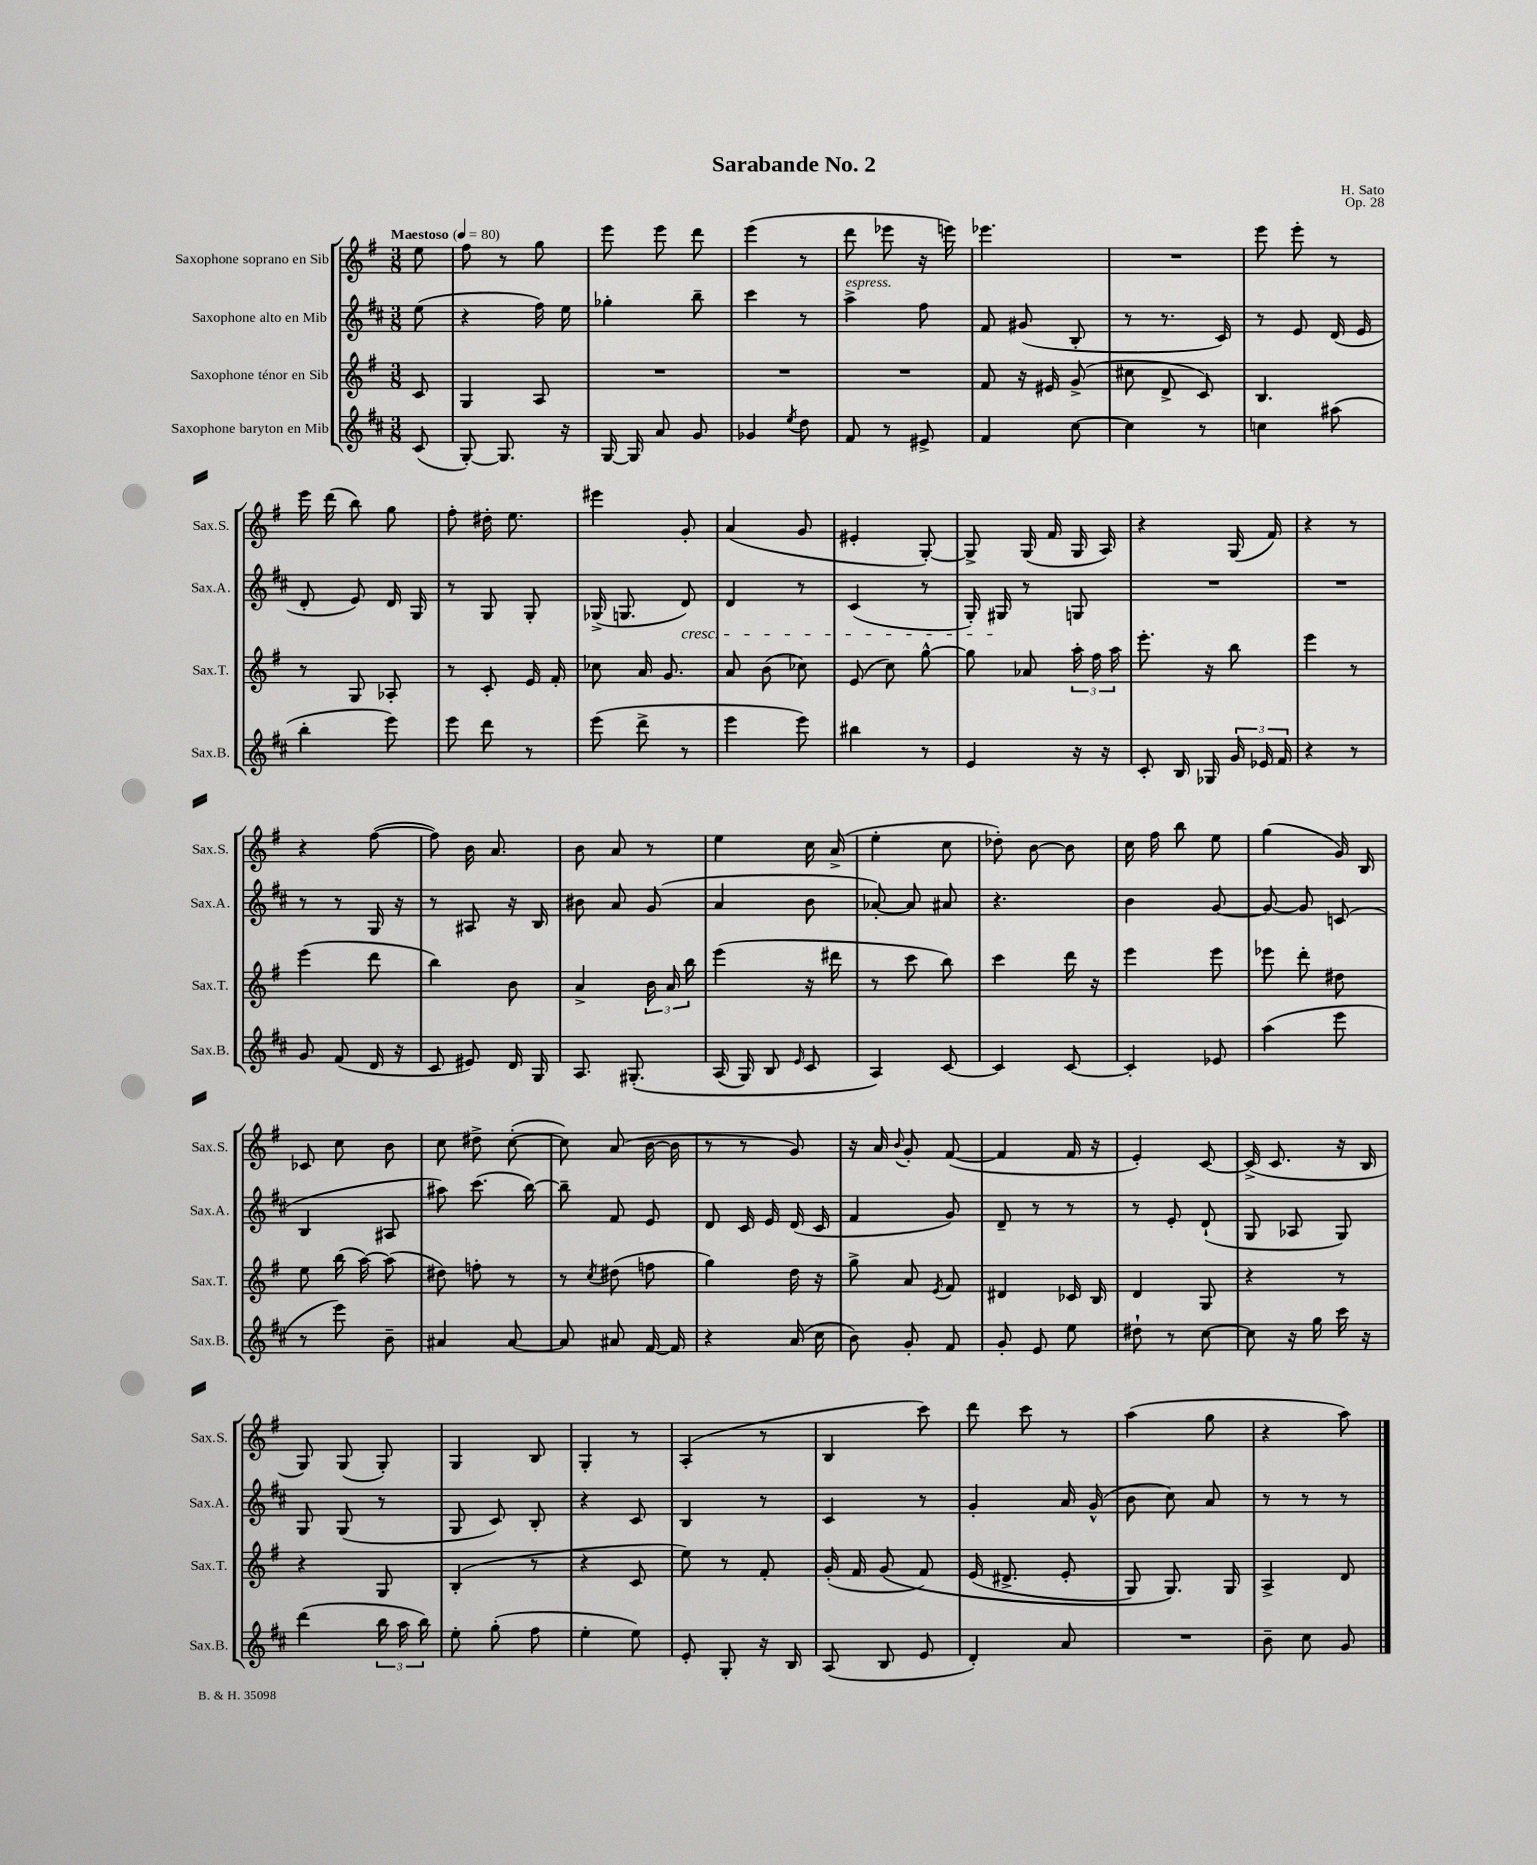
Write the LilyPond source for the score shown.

\header { title = "Sarabande No. 2" composer = "H. Sato" opus = "Op. 28" }
<<
\new StaffGroup <<
\new Staff = "s0" \with { instrumentName = "Saxophone soprano en Sib" shortInstrumentName = "Sax.S." } {
    \clef treble \key g \major \numericTimeSignature \time 3/8 \partial 8 \tempo "Maestoso" 4 = 80
    \autoBeamOff e''8 |
    fis''8 r8 g''8 |
    e'''8 e'''8 d'''8 |
    e'''4( r8 |
    d'''8 ees'''8 r16 e'''16) |
    ees'''4. |
    R4. |
    e'''8 e'''8-. r8 |
    e'''16 d'''16( b''8) g''8 |
    fis''8-. dis''16-. e''8. |
    eis'''4 g'8-. |
    a'4( g'8 |
    eis'4-. g8~-.) |
    g8-> g16( fis'16 g16 a16) |
    r4 g16( fis'16) |
    r4 r8 |
    r4 fis''8~( |
    fis''8) b'16 a'8. |
    b'8 a'8 r8 |
    e''4 c''16 a'16->( |
    e''4-. c''8 |
    des''8-.) b'8~ b'8 |
    c''16 fis''16 b''8 e''8 |
    g''4( g'16) b16 |
    ces'8 c''8 b'8 |
    c''8 dis''8-> c''8~-.( |
    c''8) a'8( b'16~ b'16 |
    r8 r8 g'8) |
    r16 a'16 \appoggiatura { b'8 } g'8-. fis'8~( |
    fis'4 fis'16 r16 |
    e'4-.) c'8~ |
    c'16->( c'8. r16 b16 |
    g8) g8( g8-.) |
    g4 b8 |
    g4-. r8 |
    a4-.( r8 |
    b4 c'''8) |
    d'''8 c'''8 r8 |
    a''4( g''8 |
    r4 a''8) \bar "|." |
}
\new Staff = "s1" \with { instrumentName = "Saxophone alto en Mib" shortInstrumentName = "Sax.A." } {
    \clef treble \key d \major \numericTimeSignature \time 3/8 \partial 8
    \autoBeamOff e''8( |
    r4 fis''16) e''16 |
    ges''4-. b''8-- |
    cis'''4 r8 |
    a''4->^\markup { \italic "espress." } fis''8 |
    fis'8 gis'8( b8-. |
    r8 r8. cis'16) |
    r8 e'8 d'16( e'16 |
    d'8-. e'8) d'16 g16 |
    r8 g8 g8-. |
    ges16->( g8. d'8\cresc) |
    d'4 r8 |
    cis'4( r8 |
    g16-.) gis16\! r8 g8 |
    R4. |
    R4. |
    r8 r8 g16 r16 |
    r8 ais8 r16 b16 |
    bis'8 a'8 g'8( |
    a'4 b'8 |
    aes'8~-.) aes'8 ais'8 |
    r4. |
    b'4 g'8~ |
    g'8~ g'8 c'8( |
    b4 ais8 |
    ais''8) cis'''8.( b''16~) |
    b''8-- fis'8 e'8 |
    d'8 cis'16 e'16 d'16( cis'16 |
    fis'4 g'8) |
    d'8-- r8 r8 |
    r8 e'8-. d'8-!( |
    g8 aes8 g8) |
    g8 g8( r8 |
    g8 cis'8) b8-. |
    r4 cis'8 |
    b4 r8 |
    cis'4 r8 |
    g'4-. a'16 g'16-^( |
    b'8 cis''8) a'8 |
    r8 r8 r8 \bar "|." |
}
\new Staff = "s2" \with { instrumentName = "Saxophone ténor en Sib" shortInstrumentName = "Sax.T." } {
    \clef treble \key g \major \numericTimeSignature \time 3/8 \partial 8
    \autoBeamOff c'8 |
    g4 a8 |
    R4. |
    R4. |
    R4. |
    fis'8 r16 eis'16 g'8->( |
    cis''8 d'8-> c'8) |
    b4. |
    r8 g8 aes8-. |
    r8 c'8-. e'16 fis'16-. |
    ces''8 a'16 g'8. |
    a'8 b'8( ces''8) |
    e'8( c''8) g''8~-^ |
    g''8 aes'8 \tuplet 3/2 { a''16-. fis''16 a''16 } |
    e'''8.-. r16 b''8 |
    e'''4 r8 |
    e'''4( d'''8 |
    b''4) b'8 |
    a'4-> \tuplet 3/2 { b'16 a'16 b''16 } |
    e'''4( r16 dis'''16 |
    r8 c'''8 b''8) |
    c'''4 d'''16 r16 |
    e'''4 e'''8 |
    ees'''8 d'''8-. dis''8 |
    e''8 b''16( a''16~) a''8( |
    dis''8) f''8-. r8 |
    r8 \acciaccatura { c''8 } dis''8( f''8 |
    g''4) d''16 r16 |
    g''8-> a'8 \acciaccatura { e'8 } fis'8 |
    dis'4 ces'16 b16 |
    d'4 g8 |
    r4 r8 |
    r4 g8 |
    b4-.( r8 |
    r4 c'8 |
    e''8) r8 fis'8-. |
    g'16-.( fis'16 g'8\( fis'8) |
    e'16( dis'8.-> e'8-. |
    g8) g8.\) g16 |
    a4-> d'8 \bar "|." |
}
\new Staff = "s3" \with { instrumentName = "Saxophone baryton en Mib" shortInstrumentName = "Sax.B." } {
    \clef treble \key d \major \numericTimeSignature \time 3/8 \partial 8
    \autoBeamOff cis'8( |
    g8~-.) g8. r16 |
    g16~ g16 a'8 g'8 |
    ges'4 \acciaccatura { e''8 } d''8 |
    fis'8 r8 eis'8-> |
    fis'4 cis''8~ |
    cis''4 r8 |
    c''4 ais''8( |
    b''4-. e'''8) |
    e'''8 d'''8 r8 |
    e'''8( d'''8-> r8 |
    e'''4 e'''8) |
    bis''4 r8 |
    e'4 r16 r16 |
    cis'8-. b16 ges16 \tuplet 3/2 { g'16 ees'16 fis'16 } |
    r4 r8 |
    g'8 fis'8( d'16 r16 |
    cis'8 eis'8) d'16 g16 |
    a8. gis8.-.\( |
    a16( g16) b8 \grace { e'16 } cis'8 |
    a4\) cis'8~ |
    cis'4 cis'8~ |
    cis'4-. ees'8 |
    a''4( e'''8 |
    r8 e'''8) b'8-- |
    ais'4 ais'8~ |
    ais'8 ais'8 fis'16~ fis'16 |
    r4 a'16( cis''16 |
    b'8) g'8-. fis'8 |
    g'8-. e'8 e''8 |
    dis''8-! r8 cis''8~ |
    cis''8 r16 g''16 cis'''16 r16 |
    d'''4( \tuplet 3/2 { b''16 a''16 b''16) } |
    e''8-. g''8-.( fis''8 |
    e''4-. e''8) |
    e'8-. g8-. r16 b16 |
    a8( b8 e'8 |
    d'4-.) a'8 |
    R4. |
    b'8-- cis''8 g'8 \bar "|." |
}
>>
>>
\layout { \context { \Score \remove "Bar_number_engraver" } }
